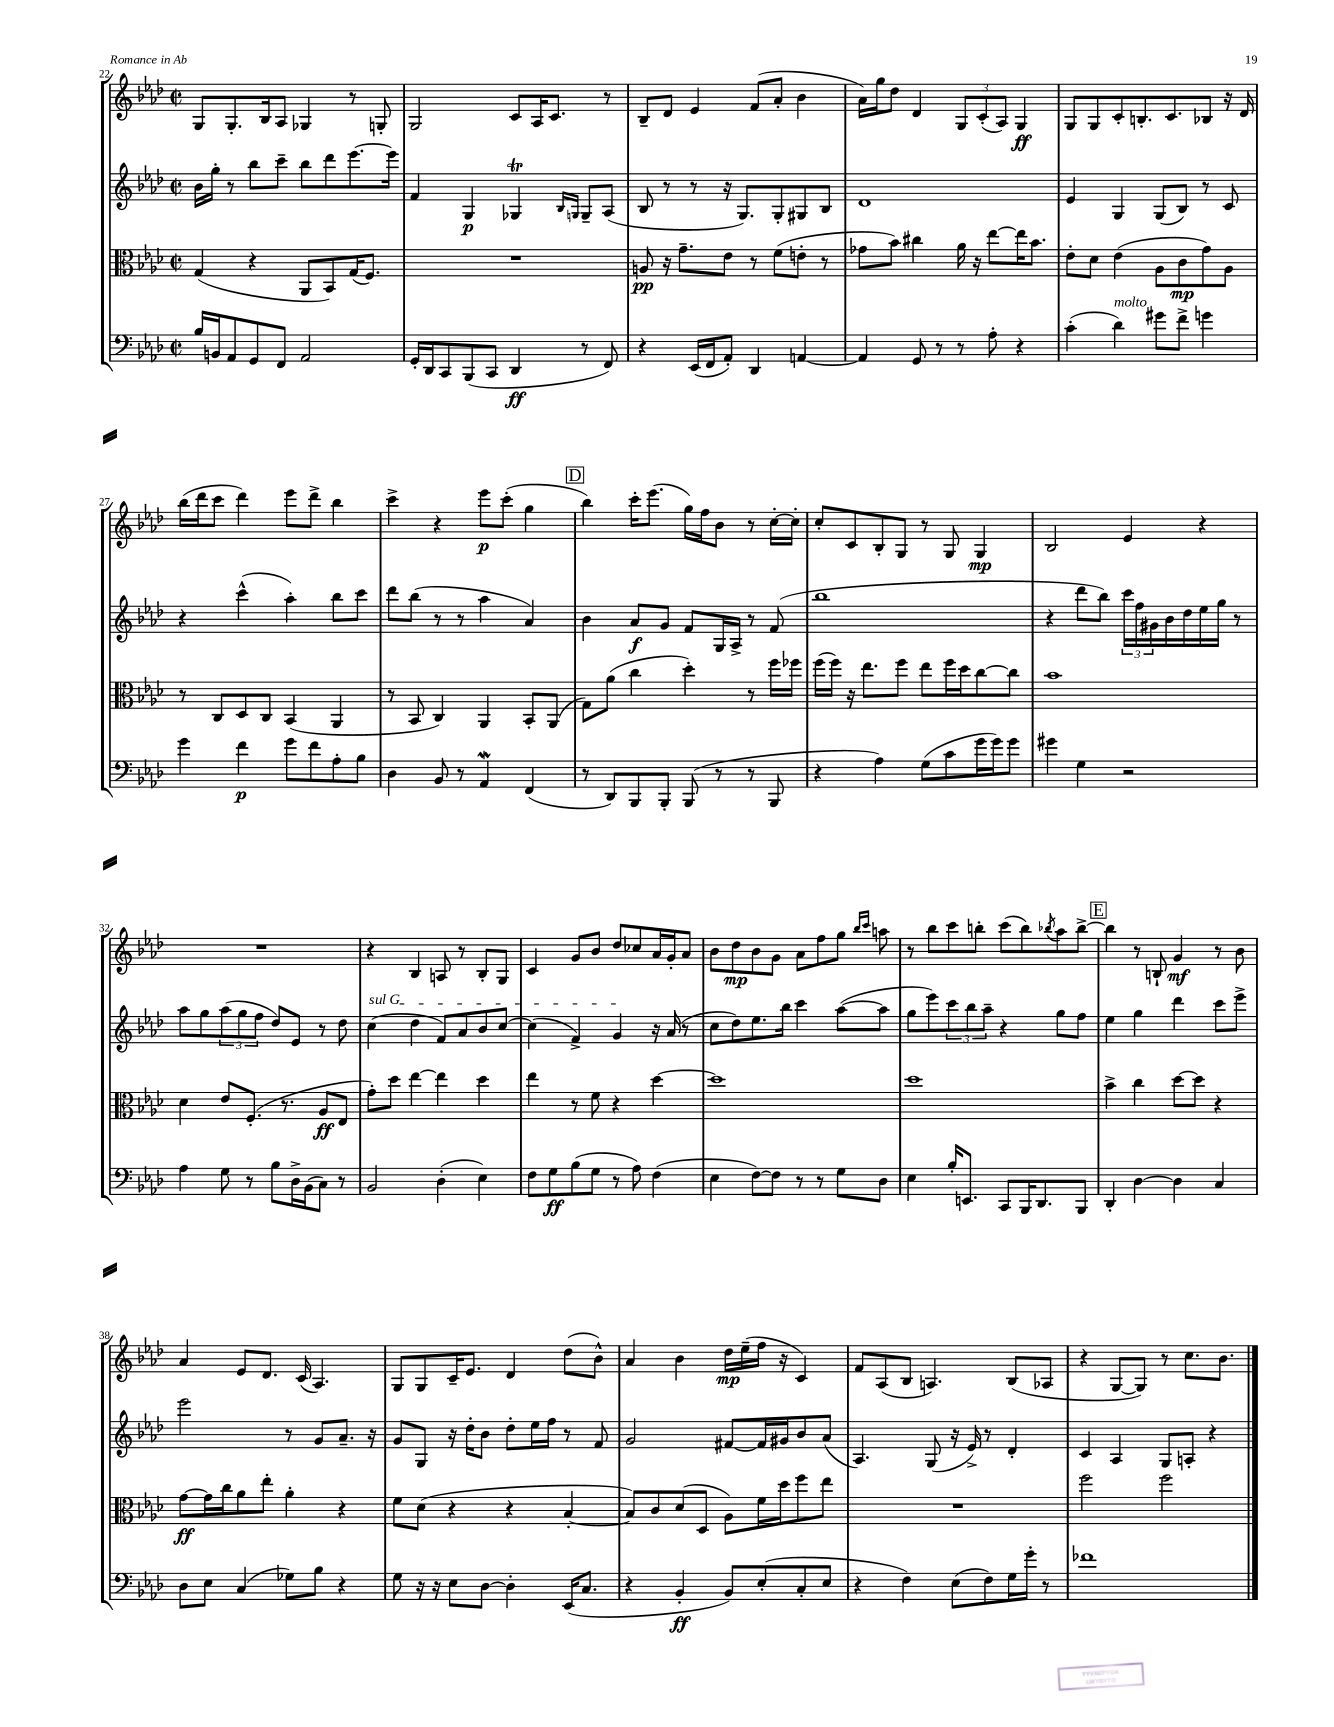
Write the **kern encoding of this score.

**kern	**dynam	**kern	**dynam	**kern	**dynam	**kern	**dynam
*part4	*part4	*part3	*part3	*part2	*part2	*part1	*part1
*staff4	*staff4	*staff3	*staff3	*staff2	*staff2	*staff1	*staff1
*clefF4	*	*clefC3	*	*clefG2	*	*clefG2	*
*k[b-e-a-d-]	*	*k[b-e-a-d-]	*	*k[b-e-a-d-]	*	*k[b-e-a-d-]	*
*M2/2	*	*M2/2	*	*M2/2	*	*M2/2	*
*met(c|)	*	*met(c|)	*	*met(c|)	*	*met(c|)	*
=22	=22	=22	=22	=22	=22	=22	=22
16B-/LL	.	(4G/	.	16b-\LL	.	8G/L	.
16BBn/J	.	.	.	16gg'\JJ	.	.	.
8AA-/	.	.	.	8r	.	8.G'/	.
8GG/	.	4r	.	8bb-\L	.	.	.
.	.	.	.	.	.	16B-/k	.
8FF/J	.	.	.	8ccc~\J	.	8A-/J	.
2AA-/	.	8AA-/L	.	8bb-\L	.	4G-X/	.
.	.	8BB-/)	.	8ddd-\	.	.	.
.	.	(16G/K	.	[8.eee-\	.	8r	.
.	.	8.F/J)	.	.	.	.	.
.	.	.	.	.	.	8Gn'/	.
.	.	.	.	16eee-\Jk]	.	.	.
=23	=23	=23	=23	=23	=23	=23	=23
16GG'/LL	.	1r	.	4f/	.	2G/	.
16DD-/J	.	.	.	.	.	.	.
8CC/	.	.	.	.	.	.	.
(8BBB-/	.	.	.	4G/	p	.	.
8CC/J	.	.	.	.	.	.	.
4DD-/	ff	.	.	4G-XT/	.	8c/L	.
.	.	.	.	.	.	16A-/K	.
.	.	.	.	.	.	8.c/J	.
.	.	.	.	16qqB-/LL	.	.	.
.	.	.	.	16qqGn/JJ	.	.	.
8r	.	.	.	8G~/L	.	.	.
8FF/)	.	.	.	(8A-/J	.	8r	.
=24	=24	=24	=24	=24	=24	=24	=24
4r	.	8An/	pp	8B-/	.	8B-~/L	.
.	.	16r	.	8r	.	8d-/J	.
.	.	8.g~\L	.	.	.	.	.
(16EE-/LL	.	.	.	8r	.	4e-/	.
16FF/J	.	.	.	.	.	.	.
8AA-'/J)	.	8e-\J	.	16r	.	.	.
.	.	.	.	8.G/L)	.	.	.
4DD-/	.	8r	.	.	.	(8f/L	.
.	.	(8f\L	.	8G'/	.	8a-'/J	.
[4AAn/	.	8en'\J	.	8G#X/	.	4b-\	.
.	.	8r	.	8B-/J	.	.	.
=25	=25	=25	=25	=25	=25	=25	=25
4AA/]	.	8g-X\L	.	1d-	.	16a-\LL)	.
.	.	.	.	.	.	16gg\J	.
.	.	8b-\J)	.	.	.	8dd-\J	.
8GG/	.	4cc#X\	.	.	.	4d-/	.
8r	.	.	.	.	.	.	.
8r	.	16a-\	.	.	.	12G/L	.
.	.	16r	.	.	.	.	.
.	.	.	.	.	.	(12c'/	.
8A-'\	.	[8ee-\L	.	.	.	.	.
.	.	.	.	.	.	12A-/J)	.
4r	.	16ee-\K]	.	.	.	4G/	ff
.	.	8.b-\J	.	.	.	.	.
=26	=26	=26	=26	=26	=26	=26	=26
(4c'\	.	8e-'\L	.	4e-/	.	8G/L	.
.	.	8d-\J	.	.	.	8G/	.
!LO:TX:a:i:t=molto	!	!	!	!	!	!	!
4d-\)	.	(4e-\	.	4G/	.	8c'/	.
.	.	.	.	.	.	8.Bn'/	.
8g#X\L	.	8A-\L	.	(8G/L	.	.	.
.	.	.	.	.	.	8.c/	.
8f^\J	.	8c\	mp	8B-/J)	.	.	.
4gn\	.	8g\)	.	8r	.	8B-X/J	.
.	.	8A-\J	.	8c/	.	16r	.
.	.	.	.	.	.	16d-/	.
!!LO:LB:g=z
=27	=27	=27	=27	=27	=27	=27	=27
4g\	.	8r	.	4r	.	(16bb-\LL	.
.	.	.	.	.	.	16ddd-\J	.
.	.	8C/L	.	.	.	8ccc\J	.
4f\	p	8D-/	.	(4ccc^^\	.	4ddd-\)	.
.	.	8C/J	.	.	.	.	.
8g\L	.	(4BB-/	.	4aa-'\)	.	8eee-\L	.
8f\	.	.	.	.	.	8ddd-^\J	.
8A-'\	.	4AA-/	.	8bb-\L	.	4bb-\	.
8B-\J	.	.	.	8ccc\J	.	.	.
=28	=28	=28	=28	=28	=28	=28	=28
4D-\	.	8r	.	8ddd-\L	.	4ccc^\	.
.	.	8BB-/	.	(8bb-\J	.	.	.
8BB-/	.	4C/)	.	8r	.	4r	.
8r	.	.	.	8r	.	.	.
4AA-w/	.	4AA-/	.	4aa-\	.	8eee-\L	p
.	.	.	.	.	.	(8ccc'\J	.
(4FF/	.	8BB-'/L	.	4a-/)	.	4gg\	.
.	.	(8AA-/J	.	.	.	.	.
!!LO:REH:place=s1:t=D
=29	=29	=29	=29	=29	=29	=29	=29
8r	.	8G\L)	.	4b-\	.	4bb-\)	.
8DD-/L)	.	(8a-\J	.	.	.	.	.
8BBB-/	.	4cc\	.	8a-/L	f	16ccc'\KL	.
.	.	.	.	.	.	(8.eee-\J	.
8BBB-'/J	.	.	.	8g/J	.	.	.
(8BBB-/	.	4dd-'\)	.	8f/L	.	16gg\LL)	.
.	.	.	.	.	.	16ff\J	.
8r	.	.	.	16G/L	.	8b-\J	.
.	.	.	.	16A-^/JJ	.	.	.
8r	.	8r	.	8r	.	8r	.
8BBB-/	.	16ff\LL	.	(8f/	.	[16cc'\LL	.
.	.	16ff-X\JJ	.	.	.	16cc'\JJ]	.
=30	=30	=30	=30	=30	=30	=30	=30
4r	.	(16ff\LL	.	1bb-	.	8cc'/L	.
.	.	16ff\JJ)	.	.	.	.	.
.	.	16r	.	.	.	8c/	.
.	.	8.ee-\L	.	.	.	.	.
4A-\)	.	.	.	.	.	8B-'/	.
.	.	8ff\J	.	.	.	8G/J	.
(8G\L	.	8ee-\L	.	.	.	8r	.
8c\	.	16ff\L	.	.	.	8G/	.
.	.	16dd-\J	.	.	.	.	.
16g\L	.	[8cc\	.	.	.	4G/	mp
16g\J)	.	.	.	.	.	.	.
8g\J	.	8cc\J]	.	.	.	.	.
=31	=31	=31	=31	=31	=31	=31	=31
4g#X\	.	1b-	.	4r	.	2B-/	.
4G\	.	.	.	8ddd-\L	.	.	.
.	.	.	.	8bb-\J)	.	.	.
2r	.	.	.	24ccc\LL	.	4e-/	.
.	.	.	.	24ff\	.	.	.
.	.	.	.	24g#X\	.	.	.
.	.	.	.	16b-\	.	.	.
.	.	.	.	16dd-\	.	.	.
.	.	.	.	16ee-\	.	4r	.
.	.	.	.	16gg\JJ	.	.	.
.	.	.	.	8r	.	.	.
!!LO:LB:g=z
=32	=32	=32	=32	=32	=32	=32	=32
4A-\	.	4d-\	.	8aa-\L	.	1r	.
.	.	.	.	8gg\	.	.	.
8G\	.	8e-/L	.	(12aa-\	.	.	.
.	.	.	.	12gg\	.	.	.
8r	.	(8.F'/J	.	.	.	.	.
.	.	.	.	12ff\J	.	.	.
8B-\L	.	.	.	8dd-/L)	.	.	.
.	.	8.r	.	.	.	.	.
16D-^\L	.	.	.	8e-/J	.	.	.
(16BB-\J	.	.	.	.	.	.	.
8C\J)	.	8A-/L	ff	8r	.	.	.
8r	.	8E-/J	.	8dd-\	.	.	.
=33	=33	=33	=33	=33	=33	=33	=33
!	!	!	!	!LO:TX:a:i:t=sul G	!	!	!
2BB-/	.	8g'\L)	.	(4cc\	.	4r	.
.	.	8dd-\J	.	.	.	.	.
.	.	[4ee-\	.	4dd-\	.	4B-/	.
(4D-'\	.	4ee-\]	.	8f/L)	.	8An/	.
.	.	.	.	8a-/	.	8r	.
4E-\)	.	4dd-\	.	8b-/	.	8B-'/L	.
.	.	.	.	[8cc/J	.	8G/J	.
=34	=34	=34	=34	=34	=34	=34	=34
8F\L	.	4ee-\	.	(4cc\]	.	4c/	.
8G\	ff	.	.	.	.	.	.
(8B-\	.	8r	.	4f^/)	.	8g/L	.
8G\J	.	8f\	.	.	.	8b-/J	.
8r	.	4r	.	4g/	.	8dd-/L	.
8A-\)	.	.	.	.	.	8cc-X/	.
(4F\	.	[4dd-\	.	16r	.	16a-/L	.
.	.	.	.	(16a-/	.	16g'/J	.
.	.	.	.	8r	.	8a-/J	.
=35	=35	=35	=35	=35	=35	=35	=35
4E-\	.	1dd-]	.	8cc\L	.	8b-\L	.
.	.	.	.	8dd-\)	.	8dd-\	mp
[8F\L)	.	.	.	8.ee-\	.	8b-\	.
8F\J]	.	.	.	.	.	8g\J	.
.	.	.	.	16bb-\Jk	.	.	.
8r	.	.	.	4ccc\	.	8a-\L	.
8r	.	.	.	.	.	8ff\	.
8G\L	.	.	.	([8aa-\L	.	8gg\J	.
.	.	.	.	.	.	16qqbb-/LL	.
.	.	.	.	.	.	16qqccc/JJ	.
8D-\J	.	.	.	8aa-\J]	.	8aan\	.
=36	=36	=36	=36	=36	=36	=36	=36
4E-\	.	1dd-	.	8gg\L	.	8r	.
.	.	.	.	8eee-\)	.	8bb-\L	.
16B-'/KL	.	.	.	12ccc\	.	8ccc\	.
8.EEn/J	.	.	.	.	.	.	.
.	.	.	.	12bb-\	.	.	.
.	.	.	.	.	.	8bbn'\J	.
.	.	.	.	12aa-~\J	.	.	.
8CC/L	.	.	.	4r	.	(8ccc\L	.
16BBB-/K	.	.	.	.	.	8bb\)	.
8.DD-/	.	.	.	.	.	.	.
.	.	.	.	.	.	8qbb-X/	.
.	.	.	.	8gg\L	.	8aa-\	.
8BBB-/J	.	.	.	8ff\J	.	[8bb-^\J	.
!!LO:REH:place=s1:t=E
=37	=37	=37	=37	=37	=37	=37	=37
4DD-'/	.	4b-^\	.	4ee-\	.	4bb-\]	.
[4D-\	.	4cc\	.	4gg\	.	8r	.
.	.	.	.	.	.	8Bn`/	.
4D-\]	.	[8dd-\L	.	4ddd-\	.	4g/	mf
.	.	8dd-\J]	.	.	.	.	.
4C/	.	4r	.	8ccc\L	.	8r	.
.	.	.	.	8eee-^\J	.	8b-\	.
!!LO:LB:g=z
=38	=38	=38	=38	=38	=38	=38	=38
8D-\L	.	[8g\L	ff	2eee-\	.	4a-/	.
8E-\J	.	16g\L]	.	.	.	.	.
.	.	16cc\J	.	.	.	.	.
(4C/	.	8a-\	.	.	.	8e-/L	.
.	.	8ee-'\J	.	.	.	8.d-/J	.
8G-X\L)	.	4a-'\	.	8r	.	.	.
.	.	.	.	.	.	(16c/	.
8B-\J	.	.	.	8g/L	.	4.A-/)	.
4r	.	4r	.	8.a-~/J	.	.	.
.	.	.	.	16r	.	.	.
=39	=39	=39	=39	=39	=39	=39	=39
8G\	.	8f\L	.	8g/L	.	8G/L	.
16r	.	(8d-\J	.	8G/J	.	8G/	.
16r	.	.	.	.	.	.	.
8E-\L	.	4r	.	16r	.	16c~/K	.
.	.	.	.	16dd-'\KL	.	8.e-/J	.
[8D-\J	.	.	.	8b-\J	.	.	.
4D-'\]	.	4r	.	8dd-'\L	.	4d-/	.
.	.	.	.	16ee-\L	.	.	.
.	.	.	.	16ff\JJ	.	.	.
(16EE-/KL	.	[4B-'/	.	8r	.	(8dd-\L	.
8.C/J	.	.	.	.	.	.	.
.	.	.	.	8f/	.	8b-^^\J)	.
=40	=40	=40	=40	=40	=40	=40	=40
4r	.	8B-/L])	.	2g/	.	4a-/	.
.	.	8c/	.	.	.	.	.
4BB-'/	ff	(8d-/	.	.	.	4b-\	.
.	.	8D-/J	.	.	.	.	.
8BB-/L)	.	8A-\L)	.	[8f#X/L	.	16dd-\LL	mp
.	.	.	.	.	.	(16ee-~\	.
(8E-'/	.	16f\L	.	16f#/L]	.	16ff\JJ	.
.	.	16dd-\J	.	16g#X/J	.	16r	.
8C'/	.	8ff\	.	8b-/	.	4c/)	.
8E-/J	.	8ee-\J	.	(8a-/J	.	.	.
=41	=41	=41	=41	=41	=41	=41	=41
4r	.	1r	.	4.A-/)	.	8f/L	.
.	.	.	.	.	.	(8A-/	.
4F\)	.	.	.	.	.	8B-/J	.
.	.	.	.	(8G/	.	4.An/)	.
(8E-\L	.	.	.	16r	.	.	.
.	.	.	.	16e-^/)	.	.	.
8F\)	.	.	.	8r	.	.	.
16G\L	.	.	.	4d-'/	.	(8B-/L	.
16g'\JJ	.	.	.	.	.	.	.
8r	.	.	.	.	.	8A-X/J	.
=42	=42	=42	=42	=42	=42	=42	=42
1f-X	.	2ff\	.	4c/	.	4r	.
.	.	.	.	4A-/	.	[8G/L	.
.	.	.	.	.	.	8G/J])	.
.	.	2ff\	.	8G/L	.	8r	.
.	.	.	.	8An'/J	.	8.cc\L	.
.	.	.	.	4r	.	.	.
.	.	.	.	.	.	8.b-\J	.
==	==	==	==	==	==	==	==
*-	*-	*-	*-	*-	*-	*-	*-
